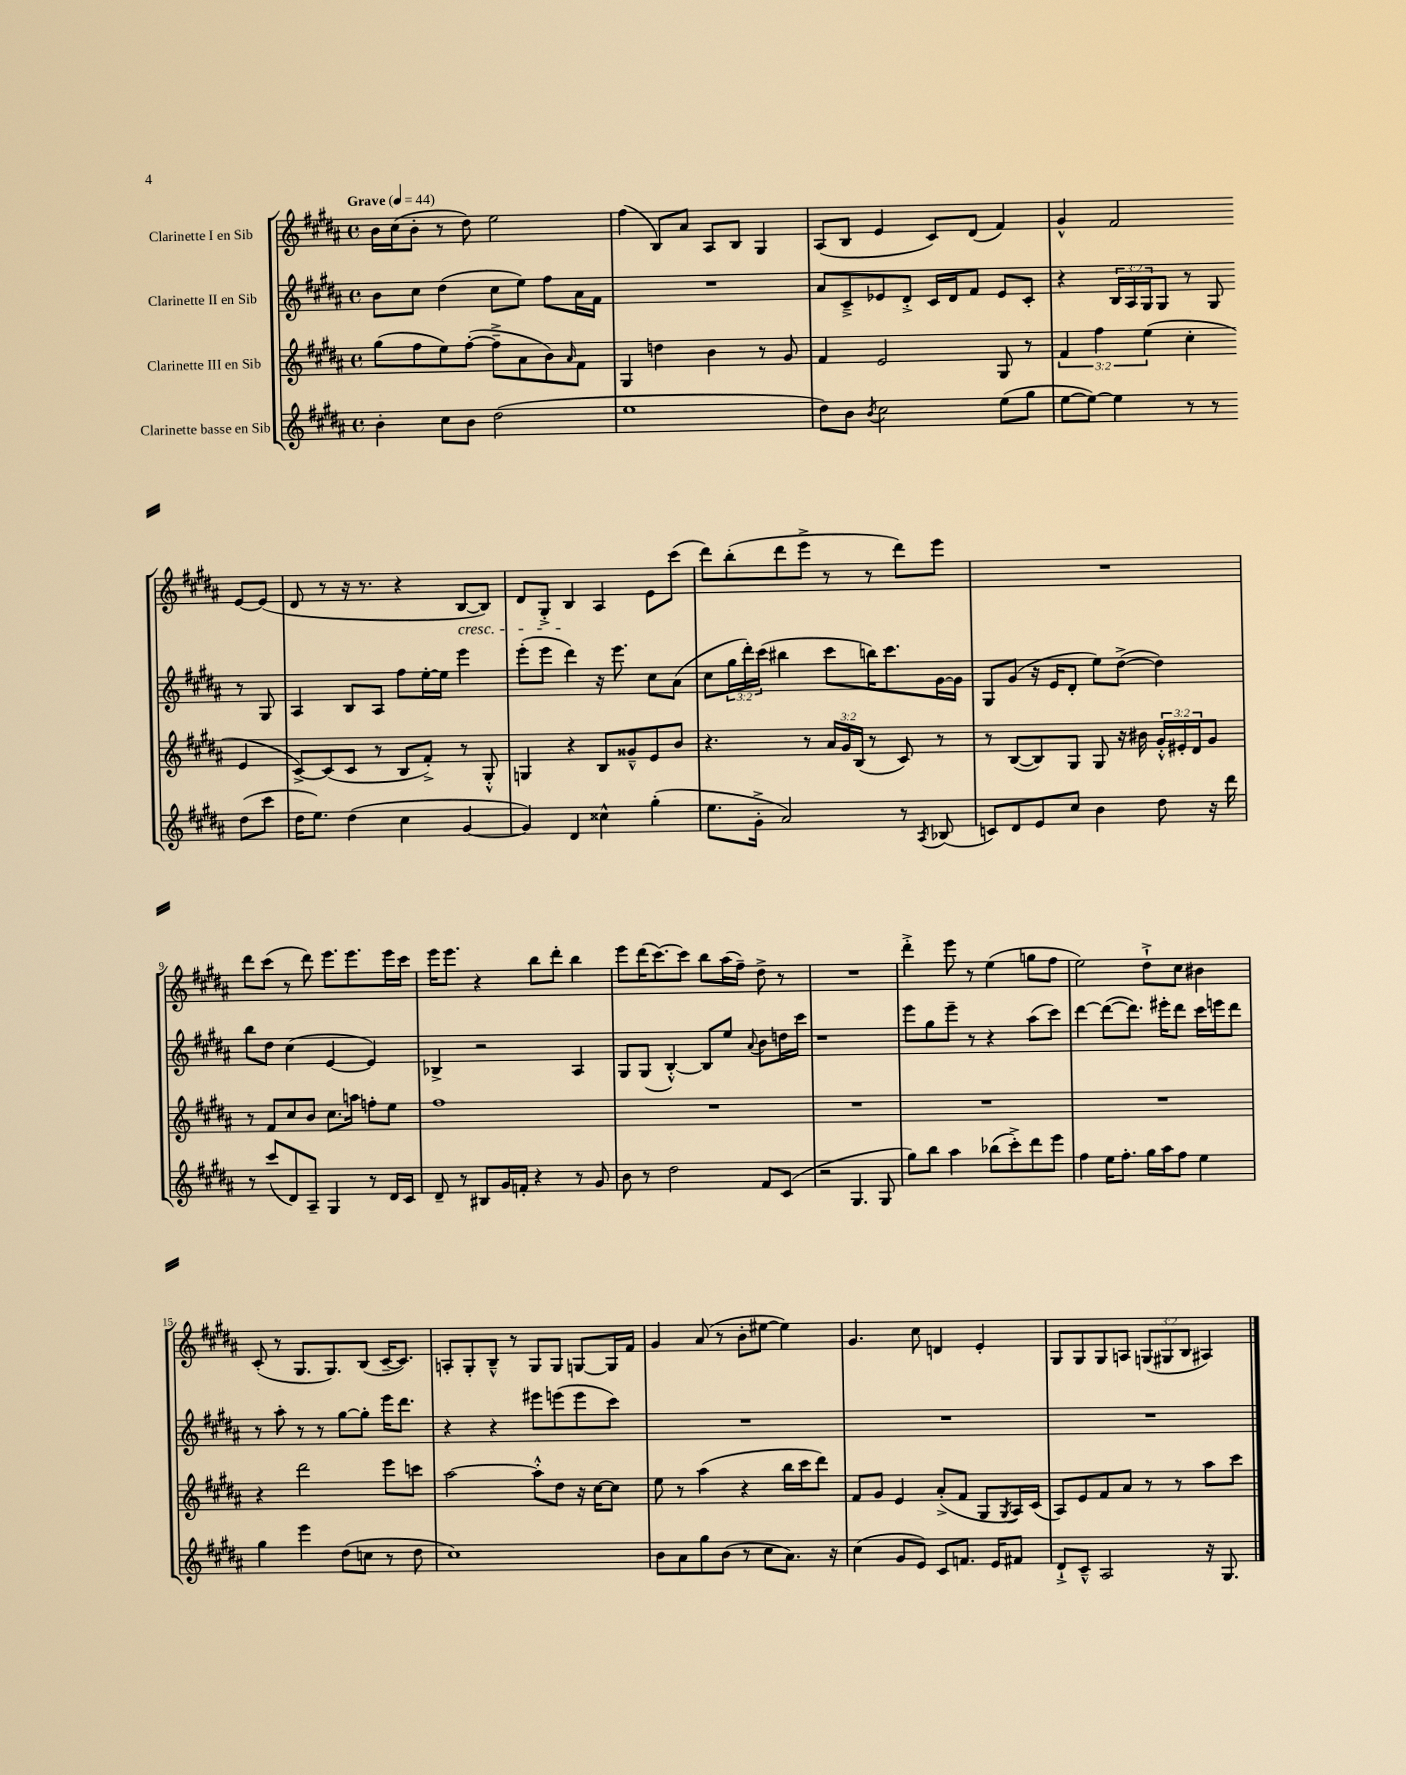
<<
\new StaffGroup <<
\new Staff = "s0" \with { instrumentName = "Clarinette I en Sib" } {
    \clef treble \key b \major \defaultTimeSignature \time 4/4 \override Staff.TupletNumber.text = #tuplet-number::calc-fraction-text \tempo "Grave" 4 = 44
    b'16 cis''16( b'8-. r8 dis''8) e''2 |
    fis''4( b8) ais'8 ais8 b8 gis4 |
    ais8( b8 e'4 cis'8) dis'8( fis'4) |
    gis'4-^ fis'2 e'8~ e'8( |
    dis'8 r8 r16 r8. r4 b8~\cresc b8) |
    dis'8 gis8-.-> b4\! ais4 e'8 cis'''8( |
    dis'''8) b''8-.( dis'''8 e'''8-> r8 r8 dis'''8) e'''8 |
    R1 |
    dis'''8 cis'''8( r8 dis'''8) e'''8. e'''8. e'''16 cis'''16 |
    e'''16 e'''8. r4 b''8 dis'''8-. b''4 |
    e'''8 dis'''16( cis'''8.~) cis'''8 b''8 ais''16( fis''16--) dis''8-> r8 |
    R1 |
    dis'''4-.-> e'''8 r8 e''4( g''8 fis''8 |
    e''2) dis''8-!-> cis''8 bis'4 |
    cis'8-.( r8 gis8. gis8.) b8( cis'16~-- cis'8.) |
    a8-. gis8-. b8---^ r8 gis8 gis8 g8~ g16 fis'16 |
    gis'4 ais'8( r8 b'8-. eis''8~ eis''4) |
    gis'4. cis''8 d'4 e'4-. |
    gis8 gis8 gis8 a8 \tuplet 3/2 { g8( gis8 b8 } ais4) \bar "|." |
}
\new Staff = "s1" \with { instrumentName = "Clarinette II en Sib" } {
    \clef treble \key b \major \defaultTimeSignature \time 4/4 \override Staff.TupletNumber.text = #tuplet-number::calc-fraction-text
    b'8 cis''8 dis''4( cis''8 e''8) fis''8 ais'16 fis'16 |
    R1 |
    ais'8 cis'8---> ees'8 dis'8-.-> cis'16 dis'16 fis'8 ees'8 cis'8-. |
    r4 \tuplet 3/2 { b16 ais16 gis16 } gis8 r8 gis8 r8 gis8 |
    ais4 b8 ais8 fis''8 e''16~-. e''16 e'''4 |
    e'''8-.( e'''8 dis'''4) r16 e'''8. cis''8 ais'8( |
    cis''8 \tuplet 3/2 { gis''16 dis'''16-.) cis'''16( } bis''4 cis'''8 b''16) cis'''8. gis'16~ gis'16 |
    gis8 gis'8( r16 e'16 dis'8-. e''8) dis''8~->( dis''4) |
    b''8 dis''8 cis''4( e'4~ e'4) |
    bes4-> r2 ais4 |
    gis8 gis8( b4~-.-^) b8 e''8 \appoggiatura { ais'8 } b'8 d''16 cis'''16 |
    r1 |
    e'''8 gis''8 e'''8-- r8 r4 ais''8( cis'''8) |
    dis'''4~ dis'''8~( dis'''8.) eis'''16-. dis'''8 cis'''16 e'''16 dis'''8 |
    r8 ais''8-. r8 r8 gis''8~ gis''8-. e'''16 dis'''8. |
    r4 r4 eis'''8 e'''8( e'''8 cis'''8) |
    R1 |
    R1 |
    R1 \bar "|." |
}
\new Staff = "s2" \with { instrumentName = "Clarinette III en Sib" } {
    \clef treble \key b \major \defaultTimeSignature \time 4/4 \override Staff.TupletNumber.text = #tuplet-number::calc-fraction-text
    gis''8( fis''8 e''8) fis''8~-.( fis''8---> ais'8 b'8) \grace { ais'16 } fis'8 |
    gis4 d''4 b'4 r8 gis'8 |
    fis'4 e'2 gis8 r8 |
    \tuplet 3/2 { fis'4 fis''4 e''4( } cis''4-. e'4 |
    cis'8~->) cis'8( cis'8 r8 b8 fis'8-.->) r8 gis8-.-^ |
    g4 r4 b8 gisis'8---^ e'8 b'8 |
    r4. r8 \tuplet 3/2 { ais'16 gis'16 b16( } r8 cis'8) r8 |
    r8 b8~( b8) gis8 gis8 r16 bis'16 \tuplet 3/2 { gis'16-.-^ eis'16-. dis'16 } gis'8 |
    r8 fis'8 cis''8 b'8 cis''8. a''16 f''8-. e''8 |
    fis''1 |
    R1 |
    R1 |
    R1 |
    R1 |
    r4 dis'''2 e'''8 c'''8 |
    ais''2~ ais''8-.-^ dis''8 r16 cis''16~ cis''8 |
    e''8 r8 ais''4( r4 b''16 cis'''16 dis'''8) |
    fis'8 gis'8 e'4 ais'8-.->( fis'8 gis8 \acciaccatura { gis8 } ais16) cis'16( |
    ais8) e'8 fis'8 ais'8 r8 r8 ais''8 cis'''8 \bar "|." |
}
\new Staff = "s3" \with { instrumentName = "Clarinette basse en Sib" } {
    \clef treble \key b \major \defaultTimeSignature \time 4/4
    b'4-. cis''8 b'8 dis''2( |
    e''1 |
    dis''8) b'8 \acciaccatura { b'8 } cis''2 e''8( gis''8 |
    e''8~ e''8~) e''4 r8 r8 dis''8( cis'''8 |
    dis''16 e''8.) dis''4( cis''4 gis'4~ |
    gis'4) dis'4 cisis''4-^ gis''4-.( |
    e''8. gis'16-.-> ais'2) r8 \acciaccatura { ais8 } bes8( |
    c'8) dis'8 e'8 cis''8 b'4 dis''8 r16 dis'''16 |
    r8 cis'''8( dis'8) ais8-- gis4 r8 dis'16 cis'16 |
    dis'8-- r8 bis8 gis'16 f'16-. r4 r8 gis'8 |
    b'8 r8 dis''2 fis'8 cis'8( |
    r2 gis4. gis8 |
    gis''8) b''8 ais''4 bes''8( cis'''8-.->) dis'''8 e'''8 |
    fis''4 e''16 fis''8.-. gis''16 ais''16 fis''8 e''4 |
    gis''4 e'''4 dis''8( c''8 r8 dis''8 |
    cis''1) |
    b'8 ais'8 gis''8 b'8( r8 cis''8 ais'8.) r16 |
    cis''4( gis'8 e'8) cis'8 f'8. e'16 fis'8 |
    dis'8-!-> cis'8---^ ais2 r16 gis8. \bar "|." |
}
>>
>>
